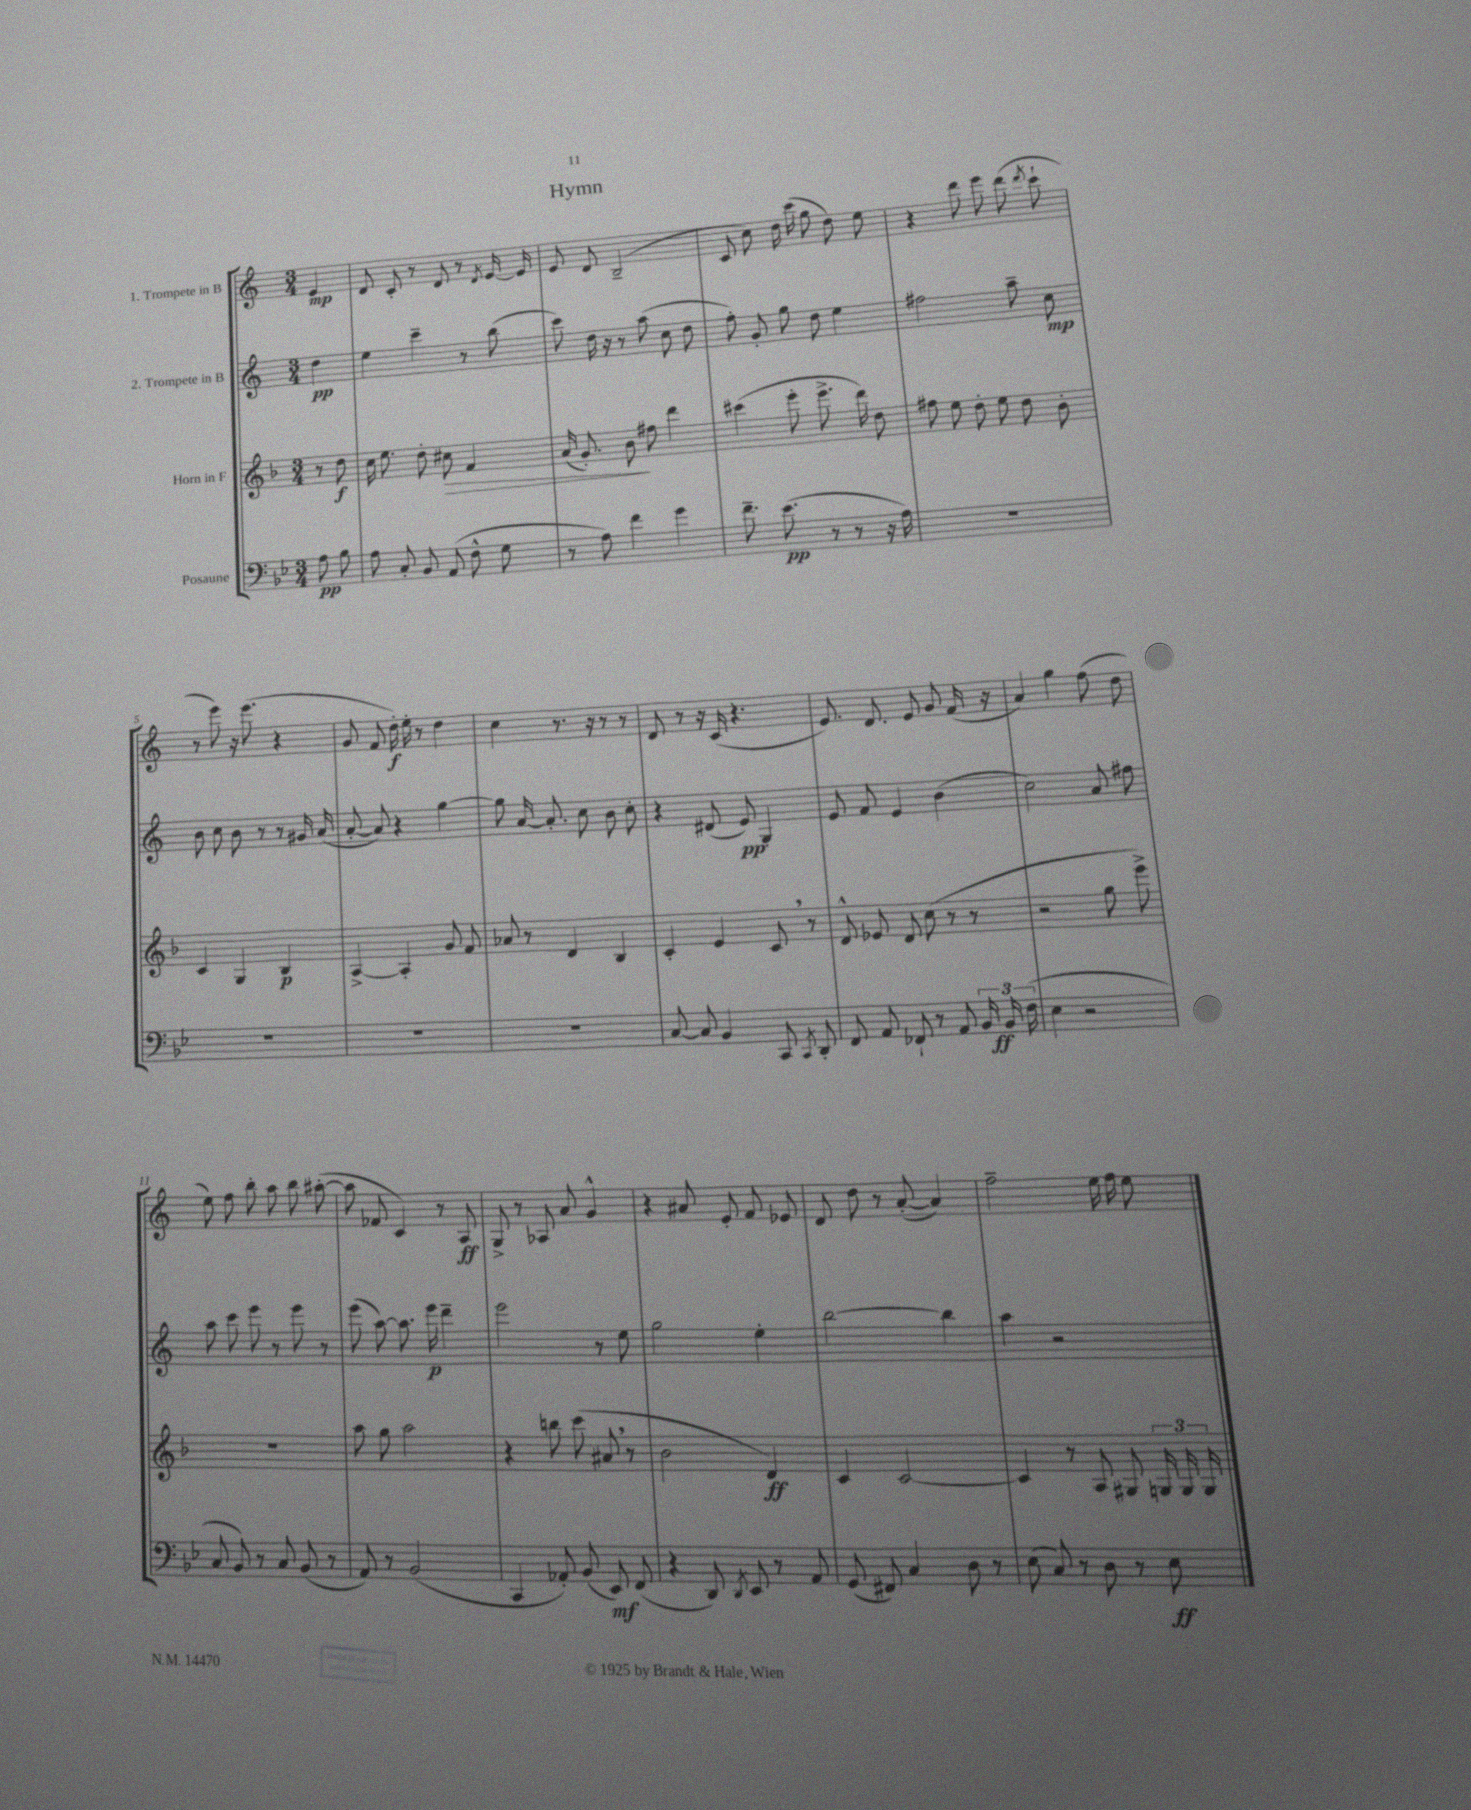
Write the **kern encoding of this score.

**kern	**kern	**kern	**kern
*staff4	*staff3	*staff2	*staff1
*clefF4	*clefG2	*clefG2	*clefG2
*k[b-e-]	*k[b-]	*k[]	*k[]
*M3/4	*M3/4	*M3/4	*M3/4
8A	8r	4dd	4e
8B-	8dd	.	.
=	=	=	=
8A	16cc	4ee	8d
.	8.ee	.	.
8C'	.	.	8c'
8BB-	8dd'	4ccc~	8r
(8AA	8cc#	.	8d
8F^^	4f	8r	8r
.	.	.	8qd
8G	.	(8bb	[16e
.	.	.	16e]
=	=	=	=
8r	(16a	8ccc)	8e
.	8.g')	.	.
8A)	.	16dd	8d
.	.	16r	.
4f	8b-	8r	(2B~
.	8ff#	(8aa	.
4g	4ddd	8cc	.
.	.	8dd	.
=	=	=	=
8.f~	(4ccc#	8ff')	8c
.	.	8g'	8cc)
(8.e-	.	.	.
.	8eee'	8gg	16dd
.	.	.	(16ccc
8r	8.eee^	8dd	8gg
8r	.	4ee	8dd)
.	16ddd)	.	.
16r	8dd	.	8ee
16A)	.	.	.
=	=	=	=
2.r	8ff#	2ff#	4r
.	8ee	.	.
.	8dd'	.	8ddd
.	8ee	.	8eee
.	8dd	8aa~	(8ddd
.	.	.	8qddd
.	8b-'	8cc	8ccc`
=	=	=	=
2.r	4c	8b	8r
.	.	8cc	8eee)
.	4G	8b	16r
.	.	.	(8.eee
.	.	8r	.
.	4B-	8r	4r
.	.	16g#	.
.	.	(16a	.
=	=	=	=
2.r	[4A^	[8a'	8g
.	.	8a])	8f
.	4A']	4r	16dd')
.	.	.	16ee'
.	.	.	8r
.	8g	[4gg	4dd
.	8f	.	.
=	=	=	=
2.r	8a-	8gg]	4cc
.	8r	[16a	.
.	.	8.a']	.
.	4d	.	8.r
.	.	8cc	.
.	.	.	16r
.	4B-	8b	8r
.	.	8cc'	8r
=	=	=	=
[8C	4c'	4r	8d
8C]	.	.	8r
4BB-	4e	(8d#	16r
.	.	.	(16c
.	.	8e)	4.r
8CC	8c	4G'	.
8qCC	.	.	.
8DD'	8r	.	.
=	=	=	=
8FF	8d^^	8e	8.e)
8AA	8e-	8f	.
.	.	.	8.d
8FF-`	8d	4e	.
8r	(8cc	.	8e
8AA	8r	(4b	8g
24BB-	8r	.	(16f
24BB-	.	.	.
.	.	.	16r
(24F	.	.	.
=	=	=	=
4E-	2r	2cc)	4a)
2r	.	.	4gg
.	8gg	8a	(8ff
.	8eee^)	8ff#	8dd
=	=	=	=
8C	2.r	8aa	8ee)
8BB-)	.	8ccc	8ff
8r	.	8eee	8bb'
8C	.	8r	8aa
(8BB-	.	8eee	8bb
8r	.	8r	([8aa#'
=	=	=	=
8AA)	8aa	(8eee	8aa#]
8r	8gg	[8aa)	8f-
(2BB-	2aa	8.aa]	4c)
.	.	16eee	.
.	.	4ddd~	8r
.	.	.	8A
=	=	=	=
4CC	4r	2eee	8G^
.	.	.	8r
8AA-')	8bb	.	8A-
(8BB-	(8ccc	.	8a
8EE-)	8a#	8r	4g^^
(8FF	8r	8ee	.
=	=	=	=
4r	2b-	2gg	4r
8DD)	.	.	8a#
8qDD	.	.	.
8EE-	.	.	8e'
8r	4d)	4ee'	8f
8AA	.	.	8e-
=	=	=	=
(8GG	4c	[2bb	8d
8FF#)	.	.	8dd
4C	[2c	.	8r
.	.	.	([8a'
8D	.	4bb]	4a])
8r	.	.	.
=	=	=	=
(8E-	4c]	4aa	2ff~
8C)	.	.	.
8r	8r	2r	.
8D	8A	.	.
8r	8G#	.	16ee
.	.	.	16ff
8E-	24G	.	8ee
.	24G	.	.
.	24G	.	.
==	==	==	==
*-	*-	*-	*-
